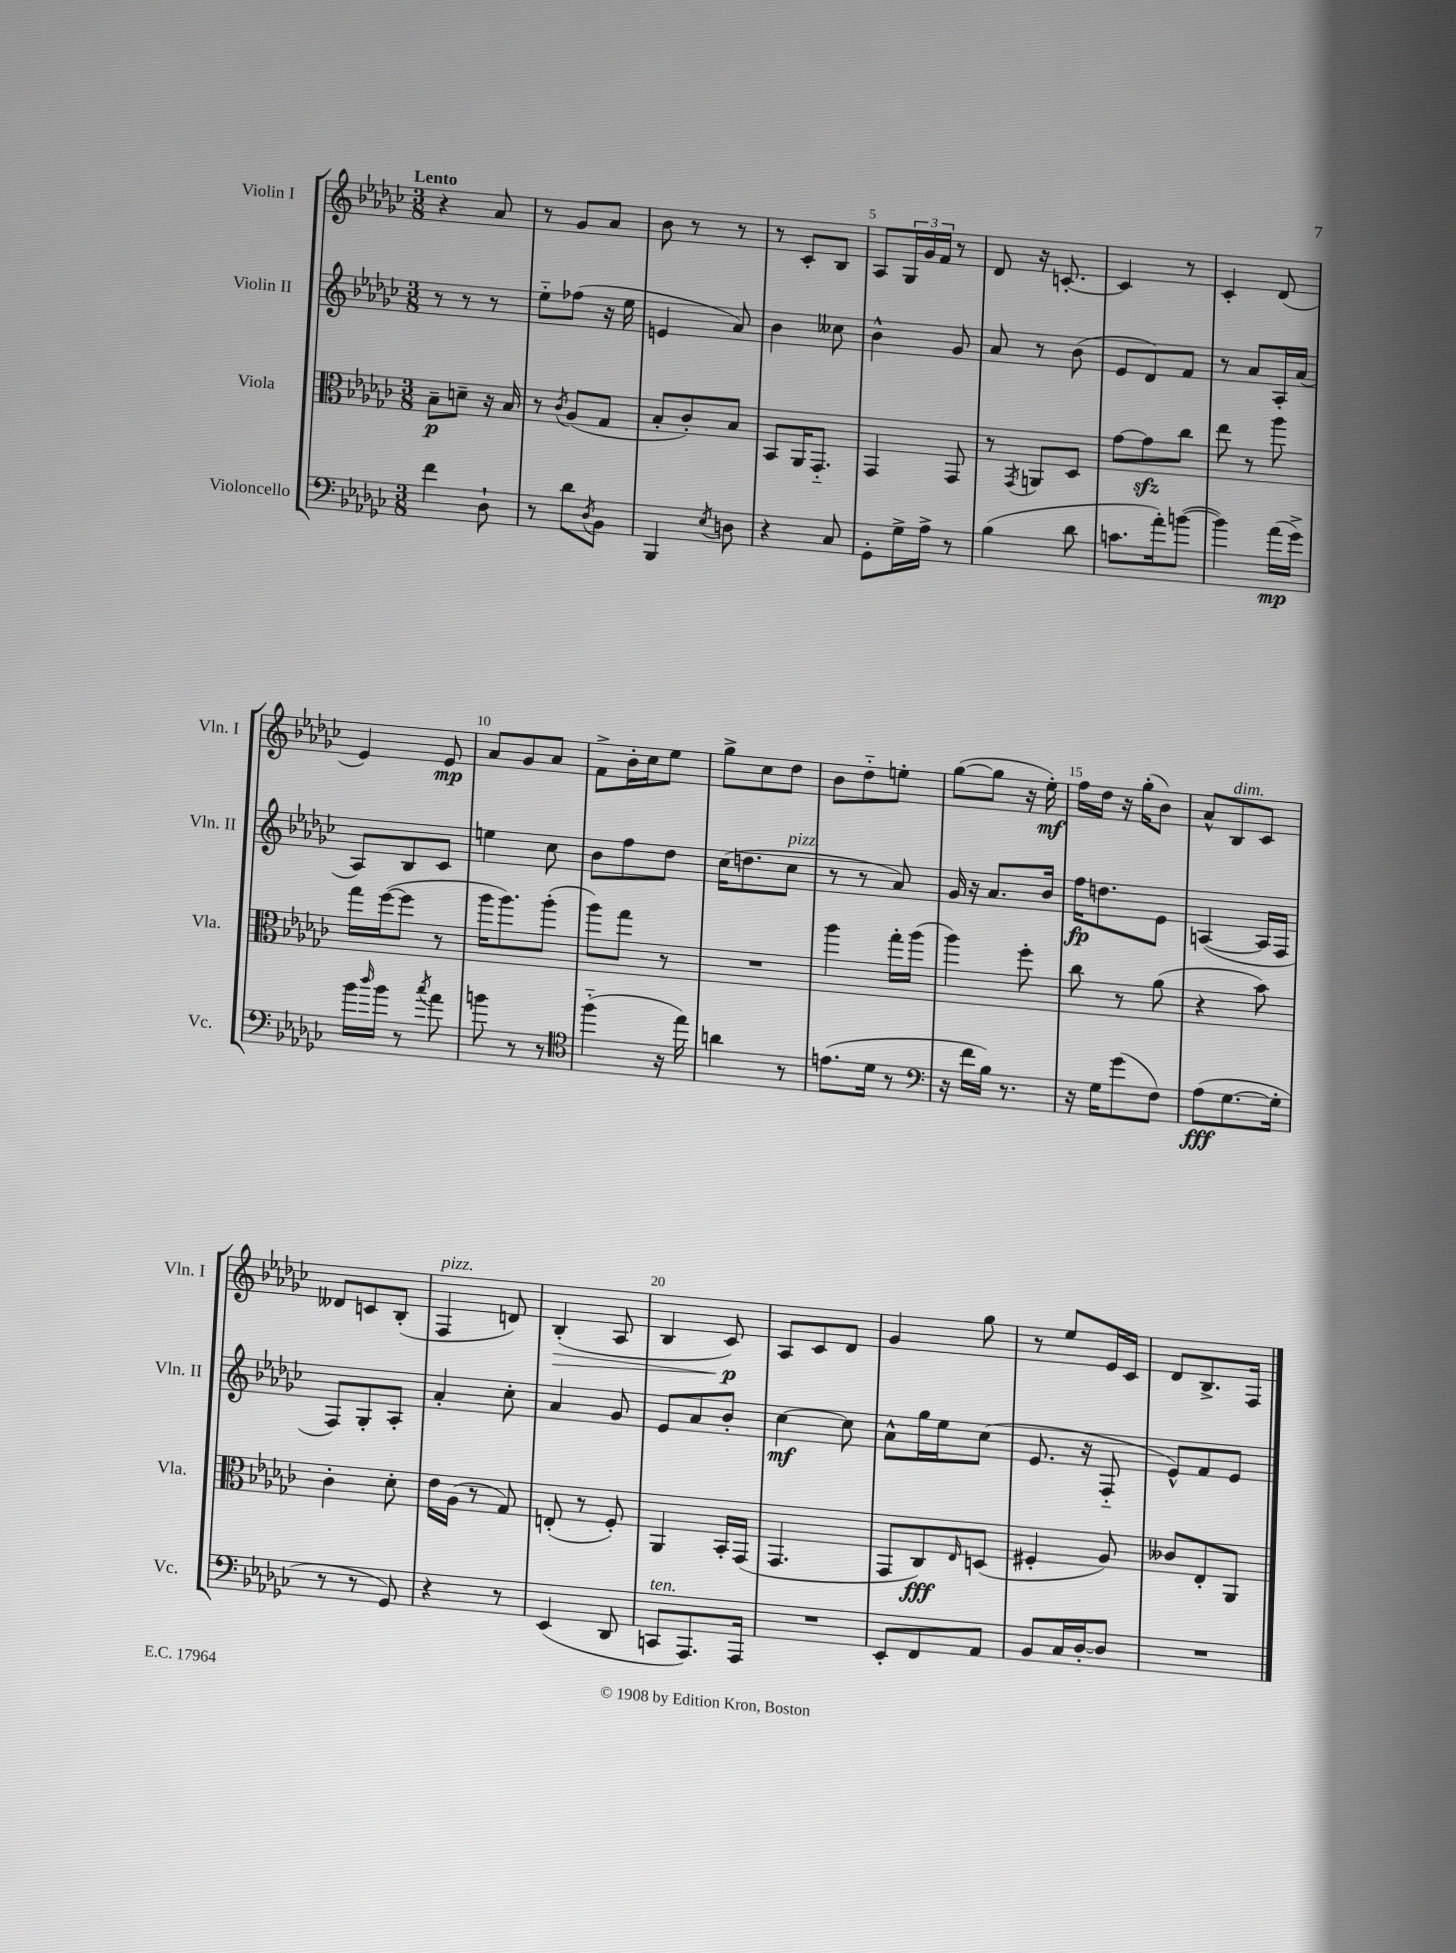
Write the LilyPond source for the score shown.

<<
\new StaffGroup <<
\new Staff = "s0" \with { instrumentName = "Violin I" shortInstrumentName = "Vln. I" } {
    \clef treble \key ges \major \numericTimeSignature \time 3/8 \tempo "Lento"
    r4 aes'8 |
    r8 ges'8 aes'8 |
    bes'8 r8 r8 |
    r8 ces'8-. bes8 |
    aes8 \tuplet 3/2 { ges16 ges'16 f'16 } r8 |
    des'8 r16 c'8.~-. |
    c'4 r8 |
    ces'4-. des'8( |
    ees'4) ees'8\mp |
    aes'8 ges'8 aes'8 |
    f'8-> bes'16-. ces''16 ees''8 |
    ges''8-> ces''8 des''8 |
    bes'8 des''8-_ e''8-. |
    ges''8~( ges''8 r16 ees''16-.\mf) |
    f''16 des''16 r16 ges''16-.( bes'8) |
    aes'8-^ bes8^\markup { \italic "dim." } ces'8 |
    deses'8 c'8 bes8-.( |
    f4^\markup { \italic "pizz." } d'8) |
    bes4-.\>( aes8 |
    bes4 ces'8\p\!) |
    aes8 ces'8 des'8 |
    ges'4 ges''8 |
    r8 ees''8 ees'16 ces'16 |
    des'8 bes8.-> f16 \bar "|." |
}
\new Staff = "s1" \with { instrumentName = "Violin II" shortInstrumentName = "Vln. II" } {
    \clef treble \key ges \major \numericTimeSignature \time 3/8
    r8 r8 r8 |
    ees''8-_ fes''8( r16 ees''16 |
    e'4 aes'8) |
    bes'4 ceses''8 |
    bes'4-^ ges'8 |
    aes'8 r8 bes'8( |
    ees'8 des'8) f'8 |
    r8 aes'8 aes16-. aes'16( |
    aes8) bes8 ces'8 |
    e''4 ces''8 |
    bes'8 f''8 des''8 |
    ces''16( d''8. ces''8^\markup { \italic "pizz." } |
    r8 r8 aes'8) |
    ges'16 r16 aes'8. bes'16 |
    f''16\fp d''8. ees'8 |
    a4~( a16 f16 |
    f8) ges8-. aes8-. |
    aes'4-. ces''8-. |
    aes'4 ges'8 |
    ees'8 aes'8 bes'8-. |
    ces''4~\mf ces''8 |
    aes'8-^ ges''16 ees''16 ces''8( |
    ees'8. r16 f8-_ |
    ees'8-^) f'8 ees'8 \bar "|." |
}
\new Staff = "s2" \with { instrumentName = "Viola" shortInstrumentName = "Vla." } {
    \clef alto \key ges \major \numericTimeSignature \time 3/8
    bes8--\p d'8-- r16 bes16 |
    r8 \acciaccatura { ces'8 } aes8( ges8 |
    bes8-. ces'8-.) bes8 |
    bes,8 aes,16 ges,8.-_ |
    ges,4 ges,8 |
    r8 \acciaccatura { ges,8 } a,8 des8 |
    ges'8~ ges'8\sfz ces''8 |
    ees''8 r8 aes''8 |
    ges''16 f''16~( f''8 r8 |
    aes''16 aes''8.) aes''8-.( |
    aes''8) ges''8 r8 |
    R4. |
    aes''4 ges''16-. aes''16( |
    aes''4) f''8-. |
    ces''8 r8 aes'8( |
    r4 bes'8) |
    ces'4-. des'8-. |
    ees'16 aes16( r8 ges8) |
    e8-.( r8 f8-.) |
    aes,4 bes,16-. ges,16( |
    ges,4. |
    ges,8 ces8\fff) \grace { ees16 } d8( |
    fis4-. aes8) |
    ceses'8 ees8-. aes,8 \bar "|." |
}
\new Staff = "s3" \with { instrumentName = "Violoncello" shortInstrumentName = "Vc." } {
    \clef bass \key ges \major \numericTimeSignature \time 3/8
    f'4 des8-! |
    r8 des'8 \acciaccatura { des8 } bes,8 |
    bes,,4 \acciaccatura { ees8 } d8 |
    r4 ces8 |
    ges,8-. ges16-> aes16-> r8 |
    bes4( des'8 |
    c'8. aes'16-.) b'8~( |
    b'4) aes'16\mp( ges'16->) |
    bes'16 \grace { des''16 } bes'16 r8 \acciaccatura { ces''8 } aes'8 |
    b'8 r8 r8 |
    \clef tenor f''4-_( r16 ees''16) |
    a'4 r8 |
    e'8.( des'16 r8 |
    \clef bass r16 f'16 bes16) r8. |
    r16 ges16 ges'8( f8) |
    aes8\fff( ges8.~ ges16-. |
    r8 r8 ges,8) |
    r4 r8 |
    ees,4( des,8 |
    c,8^\markup { \italic "ten." } aes,,8.) aes,,16 |
    R4. |
    ees,8-. f,8 aes,8 |
    bes,8 ces16 des16~-. des8 |
    R4. \bar "|." |
}
>>
>>
\layout { \context { \Score \override BarNumber.break-visibility = ##(#f #t #t) barNumberVisibility = #(every-nth-bar-number-visible 5) } }
